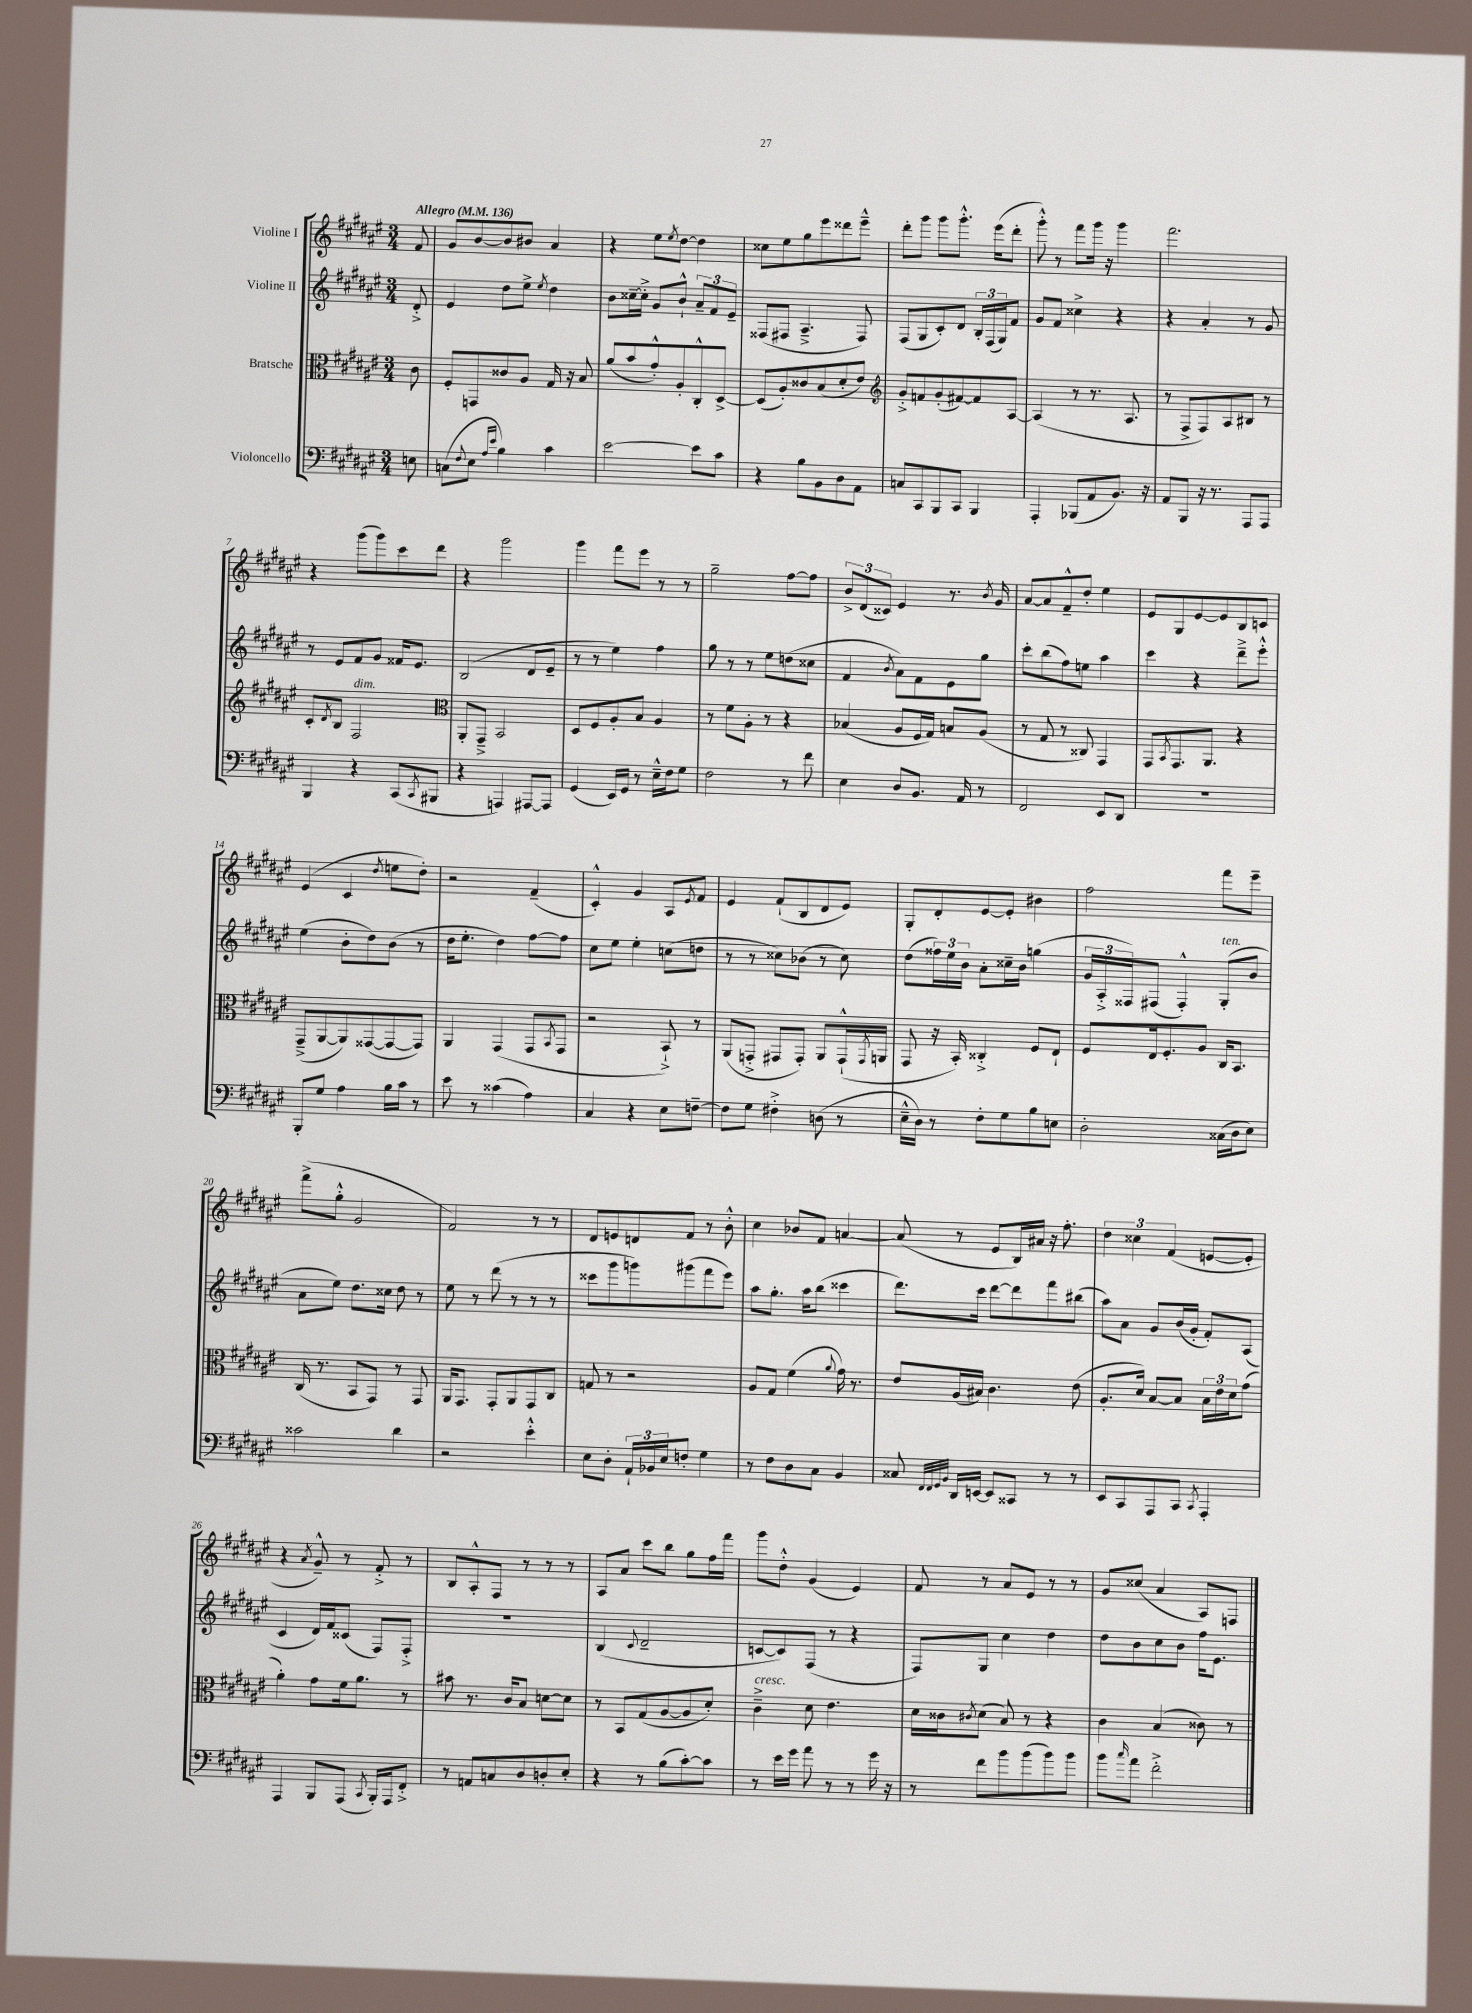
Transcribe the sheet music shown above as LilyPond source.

<<
\new StaffGroup <<
\new Staff = "s0" \with { instrumentName = "Violine I" } {
    \clef treble \key fis \major \numericTimeSignature \time 3/4 \partial 8 \tempo "Allegro" 4 = 136
    fis'8 |
    gis'8 b'8~ b'8 bis'8 ais'4 |
    r4 eis''8 \acciaccatura { eis''8 } dis''8~ dis''4 |
    cisis''8 eis''8 gis''8 eis'''8 disis'''8 eis'''8---^ |
    dis'''8-. gis'''8 gis'''8 gis'''8.-.-^ eis'''16( dis'''8-. |
    gis'''8-.-^) r8 fis'''8 gis'''16 r16 gis'''4 |
    fis'''2. |
    r4 gis'''8( gis'''8) cis'''8 dis'''8 |
    r4 gis'''2 |
    gis'''4 fis'''8 eis'''8 r8 r8 |
    gis''2-- fis''8~ fis''8 |
    \tuplet 3/2 { b'8-> dis'8( cisis'8) } eis'4 r8. \acciaccatura { b'8 } gis'16 |
    ais'8~ ais'8 fis'8---^ dis''8-. eis''4 |
    eis'8 gis8 eis'8~ eis'8 b8 c'8 |
    eis'4( cis'4 \acciaccatura { dis''8 } e''8 dis''8-.) |
    r2 fis'4--( |
    cis'4-.-^) gis'4 ais8 \acciaccatura { eis'8 } fis'8 |
    eis'4 fis'8-!( b8 dis'8 eis'8) |
    gis8-. dis'8-. eis'8~ eis'8-. bis'4 |
    fis''2 fis'''8 eis'''8-- |
    fis'''8->( gis''8-.-^ gis'2 |
    fis'2) r8 r8 |
    dis'8 e'8 d'8 fis'8 r8 b'8-.-^ |
    cis''4 bes'8 fis'8 a'4~ |
    a'8( r8 eis'8 b16) ais'16 r16 fis''8.-. |
    \tuplet 3/2 { dis''4 cisis''4 fis'4( } e'8~ e'8-. |
    r4 \acciaccatura { ais'8 } gis'8---^) r8 fis'8-.-> r8 |
    b8 ais8-.-^ fis8 r8 r8 r8 |
    ais8 ais'8 cis'''8 b''8 gis''8 fis''16 fis'''16 |
    gis'''8 dis''8-.-^ gis'4( eis'4) |
    fis'8 r8 ais'8 eis'8 r8 r8 |
    gis'8 cisis''8( ais'4 ais8) f8 \bar "|." |
}
\new Staff = "s1" \with { instrumentName = "Violine II" } {
    \clef treble \key fis \major \numericTimeSignature \time 3/4 \partial 8
    dis'8-.-> |
    eis'4 dis''8 eis''8-> \acciaccatura { eis''8 } dis''4 |
    b'8 cisis''16~-- cisis''16-.-> gis'8 b'8-!-^ \tuplet 3/2 { ais'8-- fis'8 eis'8-- } |
    fisis8( fis8 ais4.---> fis8) |
    fis8( gis8 cis'8-.) dis'8 \tuplet 3/2 { b16-. fis16( gis16) } fis'8 |
    gis'8 fis'8 cisis''4-> r4 |
    r4 ais'4-. r8 gis'8 |
    r8 eis'8 fis'8 gis'8 fisis'16 eis'8. |
    b2( dis'8 eis'8-- |
    r8 r8 eis''4) fis''4 |
    gis''8 r8 r8 eis''8 d''8( cisis''8 |
    fis'4 \acciaccatura { b'8 } ais'8) fis'8 eis'8 gis''8 |
    cis'''8-. b''8( fis''8) e''8 ais''4 |
    cis'''4 r4 dis'''8---> eis'''8-.-^ |
    eis''4( b'8-. dis''8) b'8( r8 |
    dis''16 eis''8.-. dis''4) fis''8~ fis''8 |
    cis''8 eis''8 eis''4-. c''8( d''8 |
    r8 r8 cisis''8) bes'8( r8 cisis''8) |
    dis''8( \tuplet 3/2 { fisis''16) eis''16 b'16 } ais'8-. cisis''16-- b'16 g''4( |
    \tuplet 3/2 { gis'16 ais16-.-> fisis16) } fis8( fis4-.-^) gis8-.^\markup { \italic "ten." }( b'8 |
    ais'8 eis''8) dis''8. cisis''16 dis''8 r8 |
    eis''8 r8 dis'''8( r8 r8 r8 |
    cisis'''8 gis'''8 g'''8) gis'''8( fis'''8 eis'''8) |
    ais''8 gis''8.-. ais''16 b''8( cisis'''4 |
    dis'''8.) cis'''16 dis'''8~ dis'''8 fis'''8 bis''8( |
    ais''8) ais'8 gis'8 b'16( gis'16-. fis'8-.) ais8( |
    cis'4 dis'16) fis'16 cisis'8( fis8) fis8-.-> |
    R2. |
    b4( \appoggiatura { cis'8 } dis'2-- |
    c'8~ c'8) fis8( r8 r4 |
    fis8) gis8 cis''4 dis''4 |
    dis''8 b'8 cis''8 b'8 fis''16 eis'8. \bar "|." |
}
\new Staff = "s2" \with { instrumentName = "Bratsche" } {
    \clef alto \key fis \major \numericTimeSignature \time 3/4 \partial 8
    cis'8 |
    fis8-. g,8 cisis'8 ais8 gis16 r16 b8 |
    ais'8( b'8 gis'8-.-^) ais8-. cis8-.-^ dis8~-> |
    dis8( ais8-.) cisis'8 b8( dis'8-. eis'8) |
    \clef treble gis'8-.-> f'8 gis'8-.( fis'8~) fis'8 ais8~ |
    ais4( r8 r8. ais8. |
    r8 fis8-> fis8) ais8 bis8 r8 |
    cis'8-. \acciaccatura { dis'8 } b8 fis2^\markup { \italic "dim." } |
    \clef alto ais,8-. gis,8---> b,2 |
    dis8 fis8 ais8-. b8 ais4 |
    r8 fis'8 ais8-. r8 r4 |
    bes4( ais8 fis16 gis16) b8 ais8( |
    r8 gis8 r8 cisis8) gis,4 |
    gis,8 \acciaccatura { b,8 } gis,8. ais,8. r4 |
    gis,8--->( ais,8~ ais,8) gisis,8~( gisis,8~ gisis,8) |
    ais,4 gis,4( gis,8 \acciaccatura { b,8 } gis,8 |
    r2 b,8-!->) r8 |
    ais,8( g,8-.-> gis,8 gis,8-.) ais,8 gis,16-!-^( \acciaccatura { gis,8 } a,16 |
    gis,8 r16 b,16-.) cisis4-.-> fis8 eis8-! |
    fis8 eis16 fis8.-. ais8 cis16 b,8. |
    cis16( r8. b,8 gis,8) r8 gis,8 |
    ais,16 gis,8. gis,8-. ais,8 gis,8 cis8 |
    g8 r8 r2 |
    ais8 gis8 fis'4( \appoggiatura { ais'8 } gis'16) r8. |
    eis'8 ais16( bis16) cis'4. eis'8( |
    ais8.-. dis'16) b8~ b8 \tuplet 3/2 { b16 eis'16 dis'16 } gis'8( |
    ais'4-.) gis'8 fis'16 ais'8. r8 |
    bis'8 r8. cis'16 b8 d'8~ d'8 |
    r8 b,8 gis8( ais8~ ais8 dis'8-.) |
    cis'4--->^\markup { \italic "cresc." } dis'8 eis'4. |
    dis'16 cisis'16 \acciaccatura { cis'8 } dis'8( b8) r8 r4 |
    cis'4 b4( cisis'8) r8 \bar "|." |
}
\new Staff = "s3" \with { instrumentName = "Violoncello" } {
    \clef bass \key fis \major \numericTimeSignature \time 3/4 \partial 8
    e8 |
    c8( \appoggiatura { fis8 } eis8 \grace { ais16 eis'16 } b4) cis'4 |
    eis'2~ eis'8 cis'8 |
    r4 b8 b,8 dis8 ais,8 |
    c8 cis,8 b,,8 cis,8 b,,4 |
    ais,,4-. bes,,8( ais,8 b,8.) r16 |
    ais,8 b,,8 r16 r8. ais,,8 ais,,8 |
    b,,4 r4 cis,8( \acciaccatura { cis,8 } bis,,8 |
    r4 a,,4) ais,,8~ ais,,8 |
    gis,4( eis,16) gis,16 r8 eis16---^ fis16 gis8 |
    fis2 r8 fis'8 |
    eis4 dis8 b,8. ais,16 r8 |
    fis,2 eis,8 dis,8 |
    R2. |
    b,,8-. gis8 ais4 b16 cis'16 r8 |
    eis'8 r8 cisis'4( ais4) |
    cis4 r4 eis8 f8~-- |
    f8 gis8 fis4-.-> d8( r8 |
    eis16---^ dis16) r8 fis8-. gis8 b8 e8 |
    dis2-. cisis16( dis16 eis8) |
    cisis'2 dis'4 |
    r2 eis'4-.-^ |
    eis8 dis8-. \tuplet 3/2 { ais,16-! bes,16 eis16 } f8-. gis4 |
    r8 fis8 dis8 cis8 b,4 |
    cisis8 \grace { fis,32 fis,32 gis,32 b,32 } dis,16 e,16~ e,8 cisis,8 r8 r8 |
    eis,8 cis,8 ais,,8 cis,8 \acciaccatura { cis,8 } ais,,4-. |
    ais,,4 b,,8 ais,,8( \acciaccatura { cis,8 } b,,16-.) ais,,16 fis,8-.-> |
    r8 a,8 c8 dis8 d8-. eis8-. |
    r4 r8 b8( cis'8~-.) cis'8 |
    r8 eis'16 gis'16 ais'8 r8 r8 gis'16 r16 |
    r8 fis'8 b'8 b'8( b'8) b'8 |
    b'8 \grace { cis''16 } ais'8 fis'2-.-> \bar "|." |
}
>>
>>
